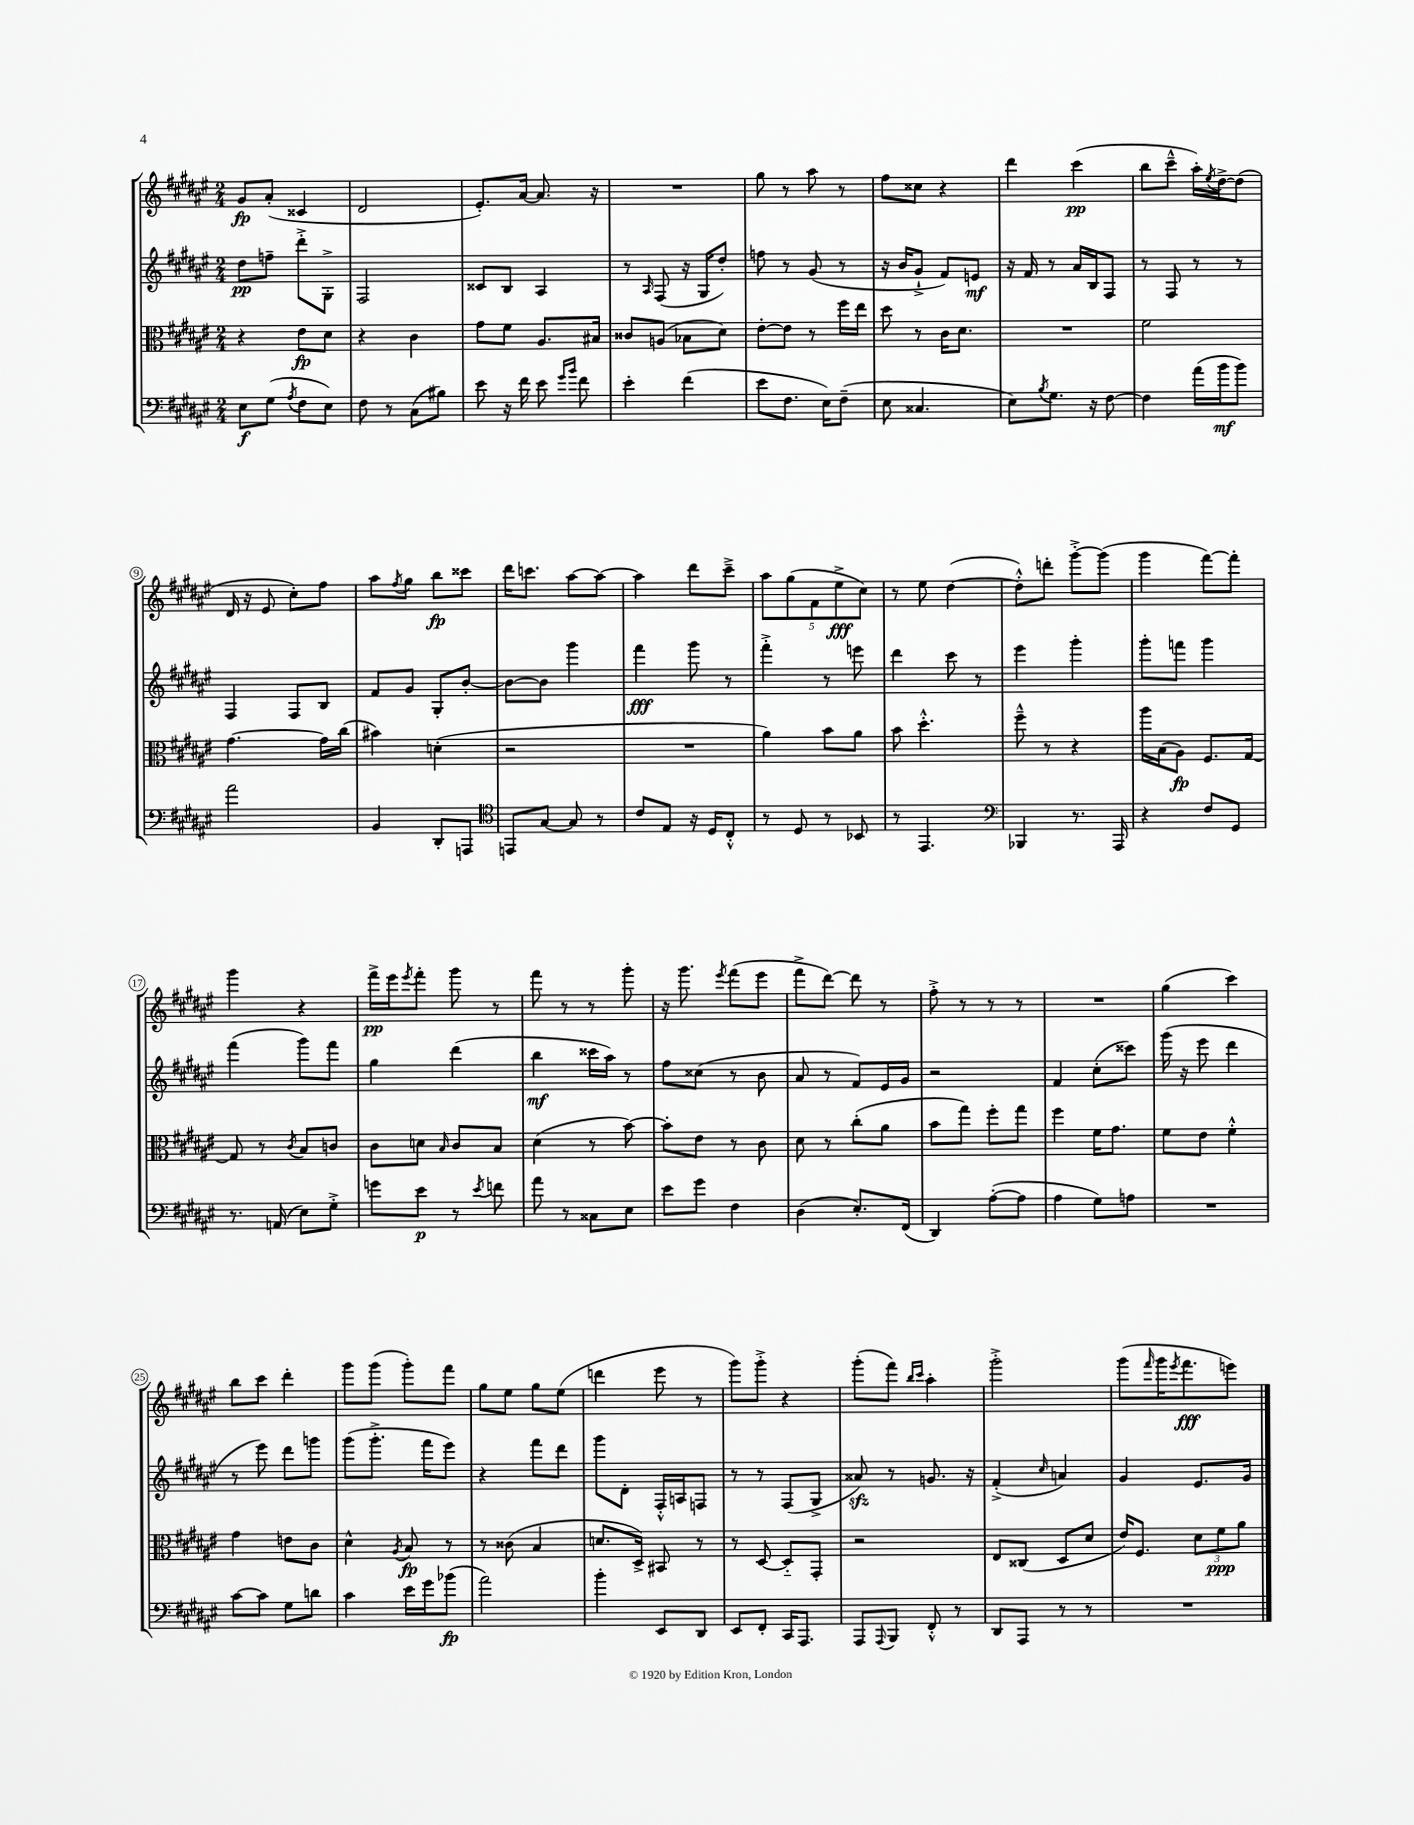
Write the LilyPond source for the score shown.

<<
\new StaffGroup <<
\new Staff = "s0" {
    \clef treble \key fis \major \numericTimeSignature \time 2/4
    gis'8\fp ais'8-.( cisis'4 |
    dis'2 |
    eis'8.-.) ais'16~ ais'8. r16 |
    R2 |
    gis''8 r8 ais''8 r8 |
    fis''8 cisis''8 r4 |
    dis'''4 cis'''4\pp( |
    b''8 cis'''8---^ ais''16-.) \acciaccatura { eis''8 } dis''16~-> dis''8( |
    dis'16 r16 eis'8 cis''8-.) fis''8 |
    ais''8 \acciaccatura { fis''8 } gis''8 b''8\fp cisis'''8 |
    dis'''16 c'''8. ais''8~ ais''8~ |
    ais''4 dis'''8 cis'''8---> |
    \tuplet 5/4 { ais''8 gis''8( fis'8 eis''8->\fff cis''8) } |
    r8 eis''8 dis''4~( |
    dis''8-.-^) d'''8-. gis'''8~-.-> gis'''8( |
    gis'''4 fis'''8~) fis'''8-. |
    gis'''4 r4 |
    fis'''16->\pp eis'''16 \acciaccatura { eis'''8 } fis'''8-. gis'''8 r8 |
    fis'''8 r8 r8 gis'''8-. |
    r16 gis'''8. \acciaccatura { eis'''8 } fis'''8( eis'''8 |
    fis'''8-> dis'''8~) dis'''8 r8 |
    fis''8-.-> r8 r8 r8 |
    R2 |
    gis''4( cis'''4) |
    b''8 cis'''8 dis'''4-. |
    gis'''8 gis'''8( gis'''8-.) fis'''8 |
    gis''8 eis''8 gis''8 eis''8( |
    d'''4 eis'''8 r8 |
    gis'''8) gis'''8-.-> r4 |
    gis'''8-.( fis'''8) \grace { b''16 cis'''16 } ais''4-. |
    gis'''2-.-> |
    gis'''8( \grace { fis'''16 } gis'''16 \acciaccatura { eis'''8 } fis'''8.\fff e'''8) \bar "|." |
}
\new Staff = "s1" {
    \clef treble \key fis \major \numericTimeSignature \time 2/4
    dis''8\pp f''8-- dis'''8-.-> gis8-.-> |
    fis2 |
    cisis'8 b8 ais4 |
    r8 \grace { ais16 } fis8( r16 gis16 dis''8-.) |
    f''8 r8 gis'8( r8 |
    r16 b'16 gis'8-!-> fis'8) e'8\mf |
    r16 fis'16 r8 ais'16 b16 fis8 |
    r8 fis8 r8 r8 |
    fis4 fis8 b8 |
    fis'8 gis'8 gis8-. b'8~-. |
    b'8~ b'8 gis'''4 |
    fis'''4\fff gis'''8 r8 |
    fis'''4-.-> r8 e'''8 |
    dis'''4 cis'''8 r8 |
    eis'''4 gis'''4-. |
    gis'''8-. f'''8 gis'''4 |
    fis'''4( gis'''8) fis'''8 |
    gis''4 dis'''4( |
    b''4\mf cisis'''16 ais''16) r8 |
    fis''8 cisis''8( r8 b'8 |
    ais'8 r8 fis'8) eis'16 gis'16 |
    r2 |
    fis'4 cis''8-.( cisis'''8) |
    gis'''16( r16 eis'''8 dis'''4 |
    r8 eis'''8) dis'''8 g'''8 |
    gis'''8( gis'''8.-.-> fis'''16 eis'''8) |
    r4 fis'''8 dis'''8 |
    gis'''8 dis'8-. fis16-.-^ a16 f8 |
    r8 r8 fis8( gis8-> |
    aisis'8\sfz) r8 g'8. r16 |
    fis'4-.->( \grace { cis''16 } a'4) |
    gis'4 eis'8. gis'16 \bar "|." |
}
\new Staff = "s2" {
    \clef alto \key fis \major \numericTimeSignature \time 2/4
    r4 eis'8\fp dis'8 |
    r4 cis'4 |
    gis'8 fis'8 ais8. bis16 |
    cisis'8 a8( bes8 dis'8) |
    eis'8~-. eis'8 r8 fis''16 eis''16 |
    dis''8 r8 cis'16 dis'8. |
    R2 |
    fis'2 |
    gis'4.~ gis'16 cis''16( |
    bis'4) d'4-.( |
    r2 |
    R2 |
    ais'4) b'8 ais'8 |
    b'8 dis''4.-.-^ |
    fis''8---^ r8 r4 |
    ais''16 b16( ais8\fp) fis8. gis16~ |
    gis8 r8 \acciaccatura { cis'8 } b8 c'8 |
    cis'8 d'8 \grace { b16 } cis'8 b8 |
    dis'4( r8 b'8~) |
    b'8-. eis'8 r8 cis'8 |
    dis'8 r8 cis''8-.( ais'8 |
    b'8 gis''8) fis''8-. gis''8 |
    fis''4 fis'16 gis'8. |
    fis'8 eis'8 fis'4-.-^ |
    gis'4 e'8 cis'8 |
    dis'4-^ \acciaccatura { ais8 } b8\fp r8 |
    r8 cisis'8( b4 |
    d'8. dis16->) bis,8 r8 |
    r8 dis8~ dis8-_ gis,8-. |
    r2 |
    eis8 cisis8( dis8 dis'8 |
    eis'16) fis8. \tuplet 3/2 { dis'8 fis'8\ppp ais'8 } \bar "|." |
}
\new Staff = "s3" {
    \clef bass \key fis \major \numericTimeSignature \time 2/4
    eis8\f gis8( \acciaccatura { ais8 } fis8 eis8) |
    fis8 r8 cis8( bis8) |
    eis'8 r16 fis'16 eis'8 \grace { gis'16 b'16 } fis'8 |
    eis'4-. fis'4( |
    eis'8 fis8. eis16) fis8--( |
    eis8 cisis4. |
    eis8) \acciaccatura { b8 } gis8. r16 fis8~ |
    fis4 ais'16( b'16\mf b'8) |
    ais'2 |
    b,4 dis,8-. a,,8 |
    \clef tenor e,8 gis8~ gis8 r8 |
    cis'8 eis8 r16 dis16 cis8-.-^ |
    r8 dis8 r8 bes,8 |
    r8 eis,4. |
    \clef bass bes,,4 r8. ais,,16 |
    r4 fis8 gis,8 |
    r8. a,16( eis8) gis8-.-> |
    g'8 eis'8\p r8 \acciaccatura { eis'8 } f'8 |
    ais'8 r8 cisis8 eis8 |
    eis'8 gis'8 fis4 |
    dis4( eis8.-.) fis,16( |
    dis,4) ais8~-.( ais8 |
    ais4 gis8) a8 |
    R2 |
    cis'8~ cis'8 gis8 d'8 |
    cis'4 eis'16 gis'16 bes'8\fp( |
    ais'2) |
    b'4-. eis,8 dis,8 |
    eis,8 fis,8-. cis,16 ais,,8. |
    ais,,8 \appoggiatura { ais,,8 } b,,8 fis,8-.-^ r8 |
    dis,8 ais,,8 r8 r8 |
    R2 \bar "|." |
}
>>
>>
\layout { \context { \Score \override BarNumber.stencil = #(make-stencil-circler 0.1 0.3 ly:text-interface::print) } }
